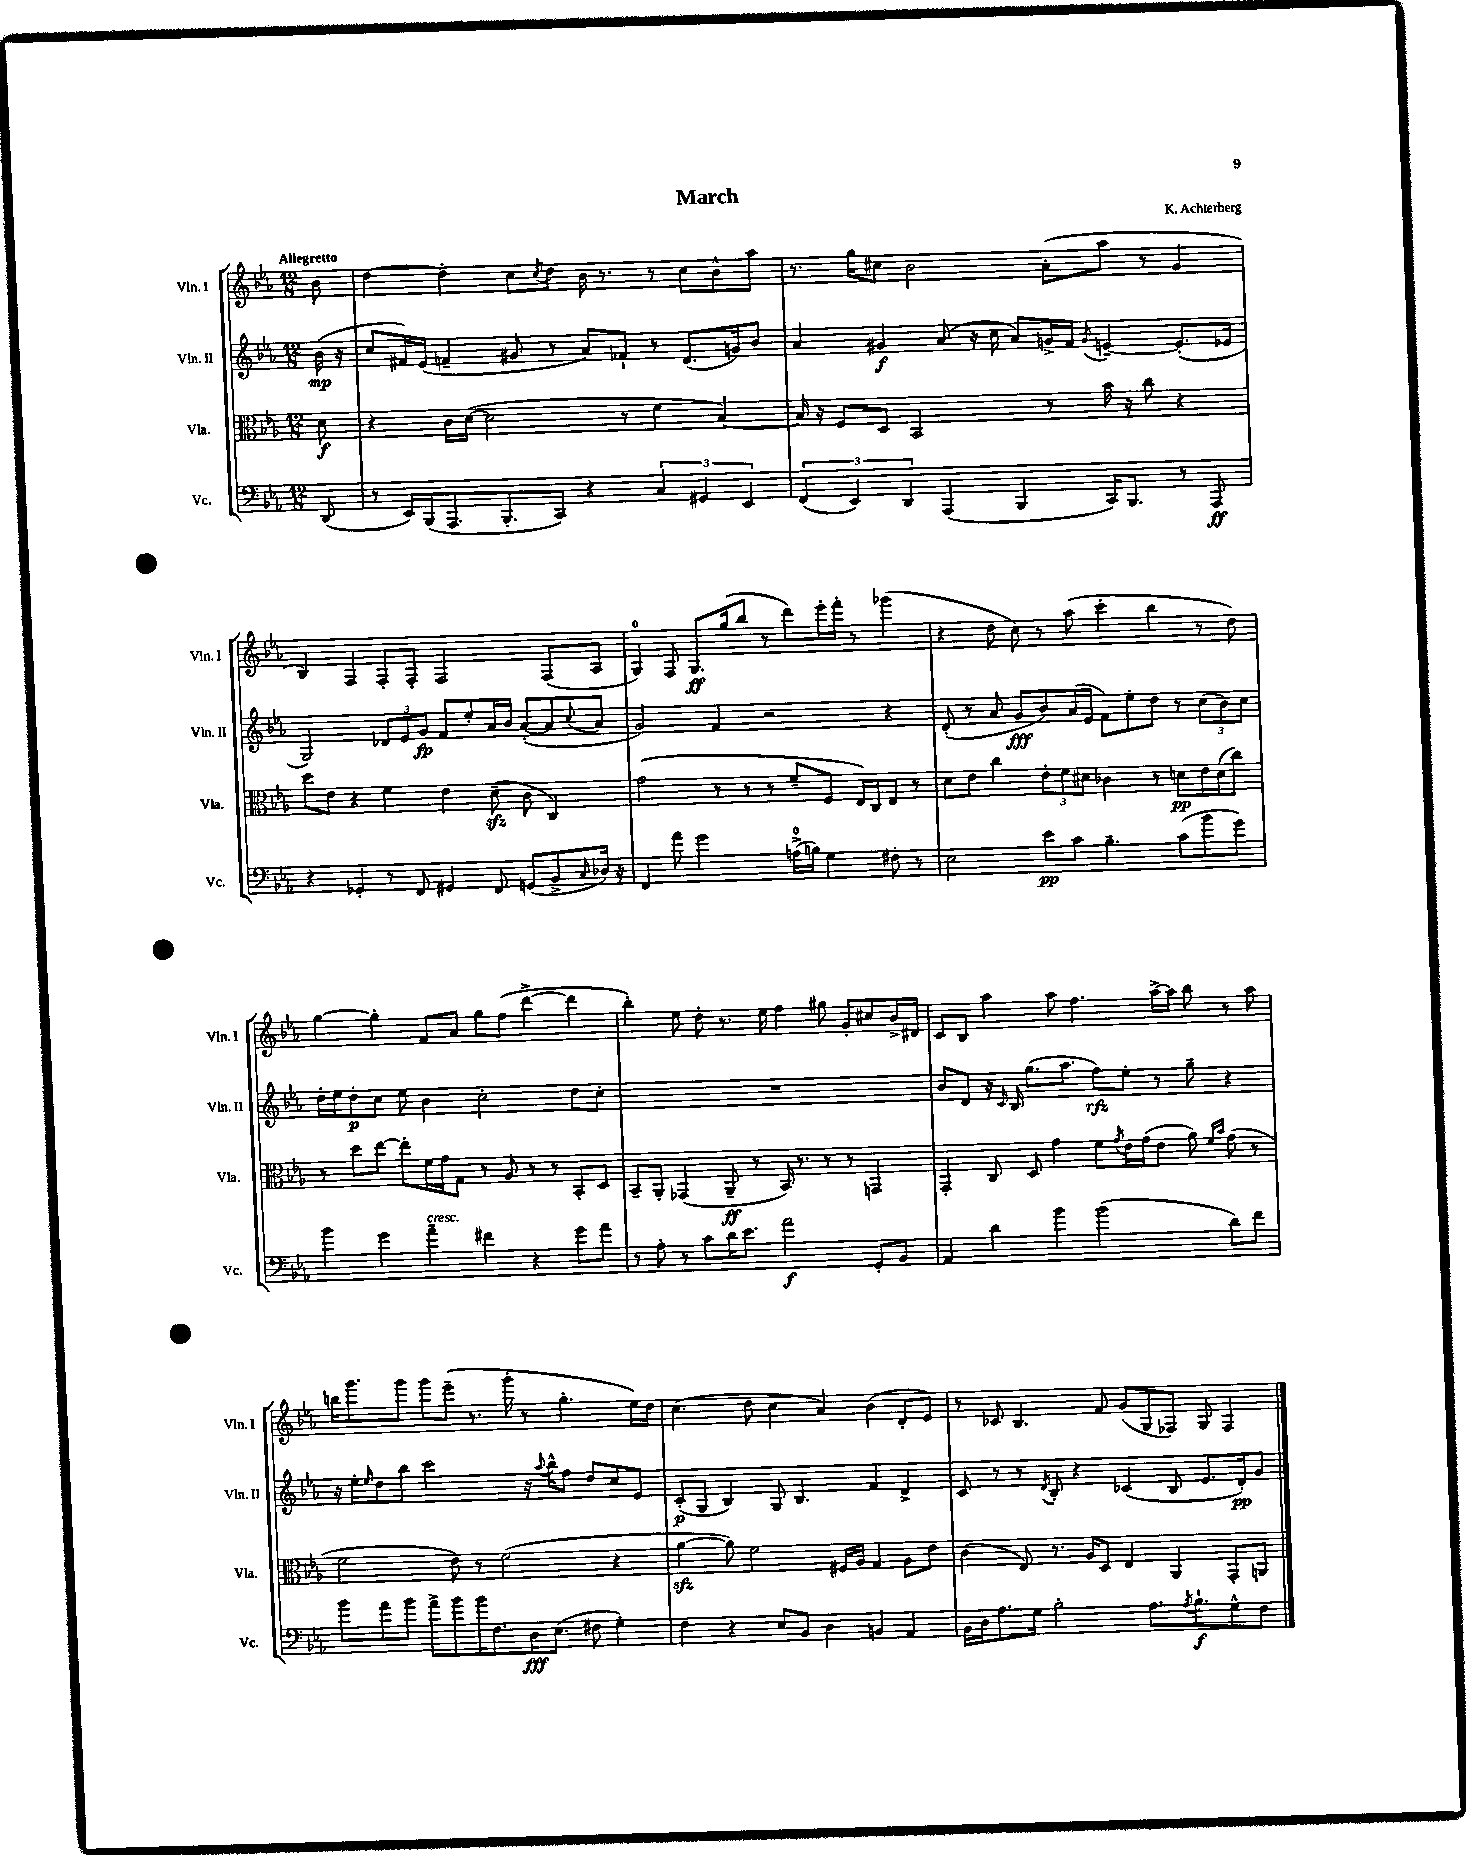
\header { title = "March" composer = "K. Achterberg" }
<<
\new StaffGroup <<
\new Staff = "s0" \with { instrumentName = "Vln. I" shortInstrumentName = "Vln. I" } {
    \clef treble \key ees \major \numericTimeSignature \time 12/8 \partial 8 \tempo "Allegretto"
    bes'8 |
    d''4~ d''4-. c''8 \acciaccatura { c''8 } d''8 bes'16 r8. r8 c''8 bes'8-^ aes''8 |
    r8. g''16 cis''8 bes'2 aes'8-.( aes''8 r8 g'4 |
    bes4) f4 f8-. f8-. f2 f8( aes8 |
    g4-0) f8 g8.\ff g''16( bes''8 r8 d'''8) ees'''16-. f'''16-. r8 ges'''4( |
    r4 d''8 c''8) r8 aes''8( c'''4-. bes''4 r8 d''8) |
    g''4~ g''4-. f'8 aes'8 g''8 f''8( d'''4~-> d'''4 |
    bes''4-.) ees''8 d''8-. r8. ees''16 f''4 gis''8 g'8-. cis''8 bes'16-> dis'16 |
    c'8 bes8 aes''4 aes''8 f''4. aes''16~-> aes''16 bes''8 r8 aes''8 |
    b''16 g'''8. g'''8 g'''8 ees'''8--( r8. g'''16-. r8 g''4.-. ees''16) d''16 |
    c''4.( d''8 c''4 aes'4) bes'4( d'8-. ees'8) |
    r8 ces'8 bes4. f'8 g'8( g8 fes8) g8 fes4 \bar "|." |
}
\new Staff = "s1" \with { instrumentName = "Vln. II" shortInstrumentName = "Vln. II" } {
    \clef treble \key ees \major \numericTimeSignature \time 12/8 \partial 8
    bes'16\mp( r16 |
    c''8 fis'16) ees'16( f'4-- gis'8 r8 aes'8) fes'8-! r8 d'8.( g'16) bes'8 |
    aes'4 gis'4\f aes'8( r16 c''16 aes'8) g'16-> f'16 \acciaccatura { g'8 } e'4~-- e'8.-.( ees'16 |
    g2) \tuplet 3/2 { des'8 ees'8 g'8\fp } f'8 ees''8-. aes'16 bes'16 aes'8~-.( aes'8 \appoggiatura { c''8 } aes'8 |
    g'2) f'4 r2 r4 |
    d'8-.( r8 aes'8 g'8\fff bes'8) aes'16( ees'16 f'8) ees''8-. d''8 r8 \tuplet 3/2 { c''8( bes'8) c''8 } |
    d''16-. ees''16 d''8-.\p c''8 ees''8 bes'4 c''2-. d''8 c''8-. |
    R1. |
    bes'8 d'8 r16 \grace { c'16 } bes16 g''8.( aes''8. f''8\rfz) ees''8-. r8 g''8-- r4 |
    r16 ees''16-. \grace { ees''16 } d''8 bes''8 c'''2 r16 \appoggiatura { aes''8 } bes''16-^ f''8 d''8 c''8 ees'8 |
    c'8-.\p( g8 bes4) g8 bes4. f'4 d'4-> |
    c'8 r8 r8 \acciaccatura { d'8 } bes8-. r4 ces'4( bes8 ees'8. d'16-.\pp) g'8 \bar "|." |
}
\new Staff = "s2" \with { instrumentName = "Vla." shortInstrumentName = "Vla." } {
    \clef alto \key ees \major \numericTimeSignature \time 12/8 \partial 8
    d'8\f |
    r4 c'16 d'16~( d'2 r8 f'4 bes4~) |
    bes16 r16 f8 d8 bes,2 r8 bes'16 r16 c''8 r4 |
    d''8 ees'8 r4 f'4 ees'4 d'8--\sfz( c'8 c4) |
    g'2( r8 r8 r8 f'8-- f8 ees16) c16 ees8 r8 |
    d'8 ees'8 c''4 \tuplet 3/2 { ees'8-. f'8 dis'8 } ces'4 r8 d'8\pp ees'16 d'16( c''8) |
    r8 d''8 ees''8~ ees''8-. f'16 g'16 g8 r8 aes8 r8 r8 bes,8-. d8 |
    bes,8-- aes,8-. ges,4( aes,8--\ff r8 bes,16) r8. r8 r8 g,4 |
    g,4-. c8 d8 g'4 f'8 \acciaccatura { g'8 } ees'16 g'16( ees'8 aes'8) \grace { f'16 bes'16 } g'8( r8 |
    f'2 ees'8) r8 f'2( r4 |
    aes'4~\sfz aes'8) f'2 fis16 aes16 g4 aes8 ees'8 |
    c'4( ees8) r8. aes16 d8 ees4 aes,4 g,8-. a,8 \bar "|." |
}
\new Staff = "s3" \with { instrumentName = "Vc." shortInstrumentName = "Vc." } {
    \clef bass \key ees \major \numericTimeSignature \time 12/8 \partial 8
    d,8( |
    r8 ees,16) bes,,16( aes,,8. bes,,8.-. c,8) r4 \tuplet 3/2 { c4 gis,4 ees,4 } |
    \tuplet 3/2 { f,4( ees,4) d,4 } aes,,4( bes,,4 c,16) bes,,8. r8 aes,,8\ff |
    r4 ges,4-. r8 f,8 gis,4 f,8 g,8( bes,8-> \grace { c16 } des16) r16 |
    f,4 aes'8 g'2 a16-0->( b16) g4 fis8-. r8 |
    ees2 ees'8\pp c'8 bes4.-- c'8( bes'8 g'8) |
    bes'4 g'4 aes'4--^\markup { \italic "cresc." } fis'4 r4 g'8 aes'8 |
    r8 aes8-. r8 c'8 d'16 ees'8. aes'2\f g,8-. bes,8 |
    aes,4 d'4 bes'4 bes'2( d'8) f'8 |
    bes'8 aes'8 bes'8 aes'8-> bes'8 bes'16 f8. d16\fff ees8.( fis8 g4-.) |
    f4 r4 ees8 bes,8 d4 b,4 aes,4 |
    bes,16 d16 aes8. g16 bes2-. aes8. \acciaccatura { aes8 } bes8.-!\f g8-^ f8 \bar "|." |
}
>>
>>
\layout { \context { \Score \remove "Bar_number_engraver" } }
